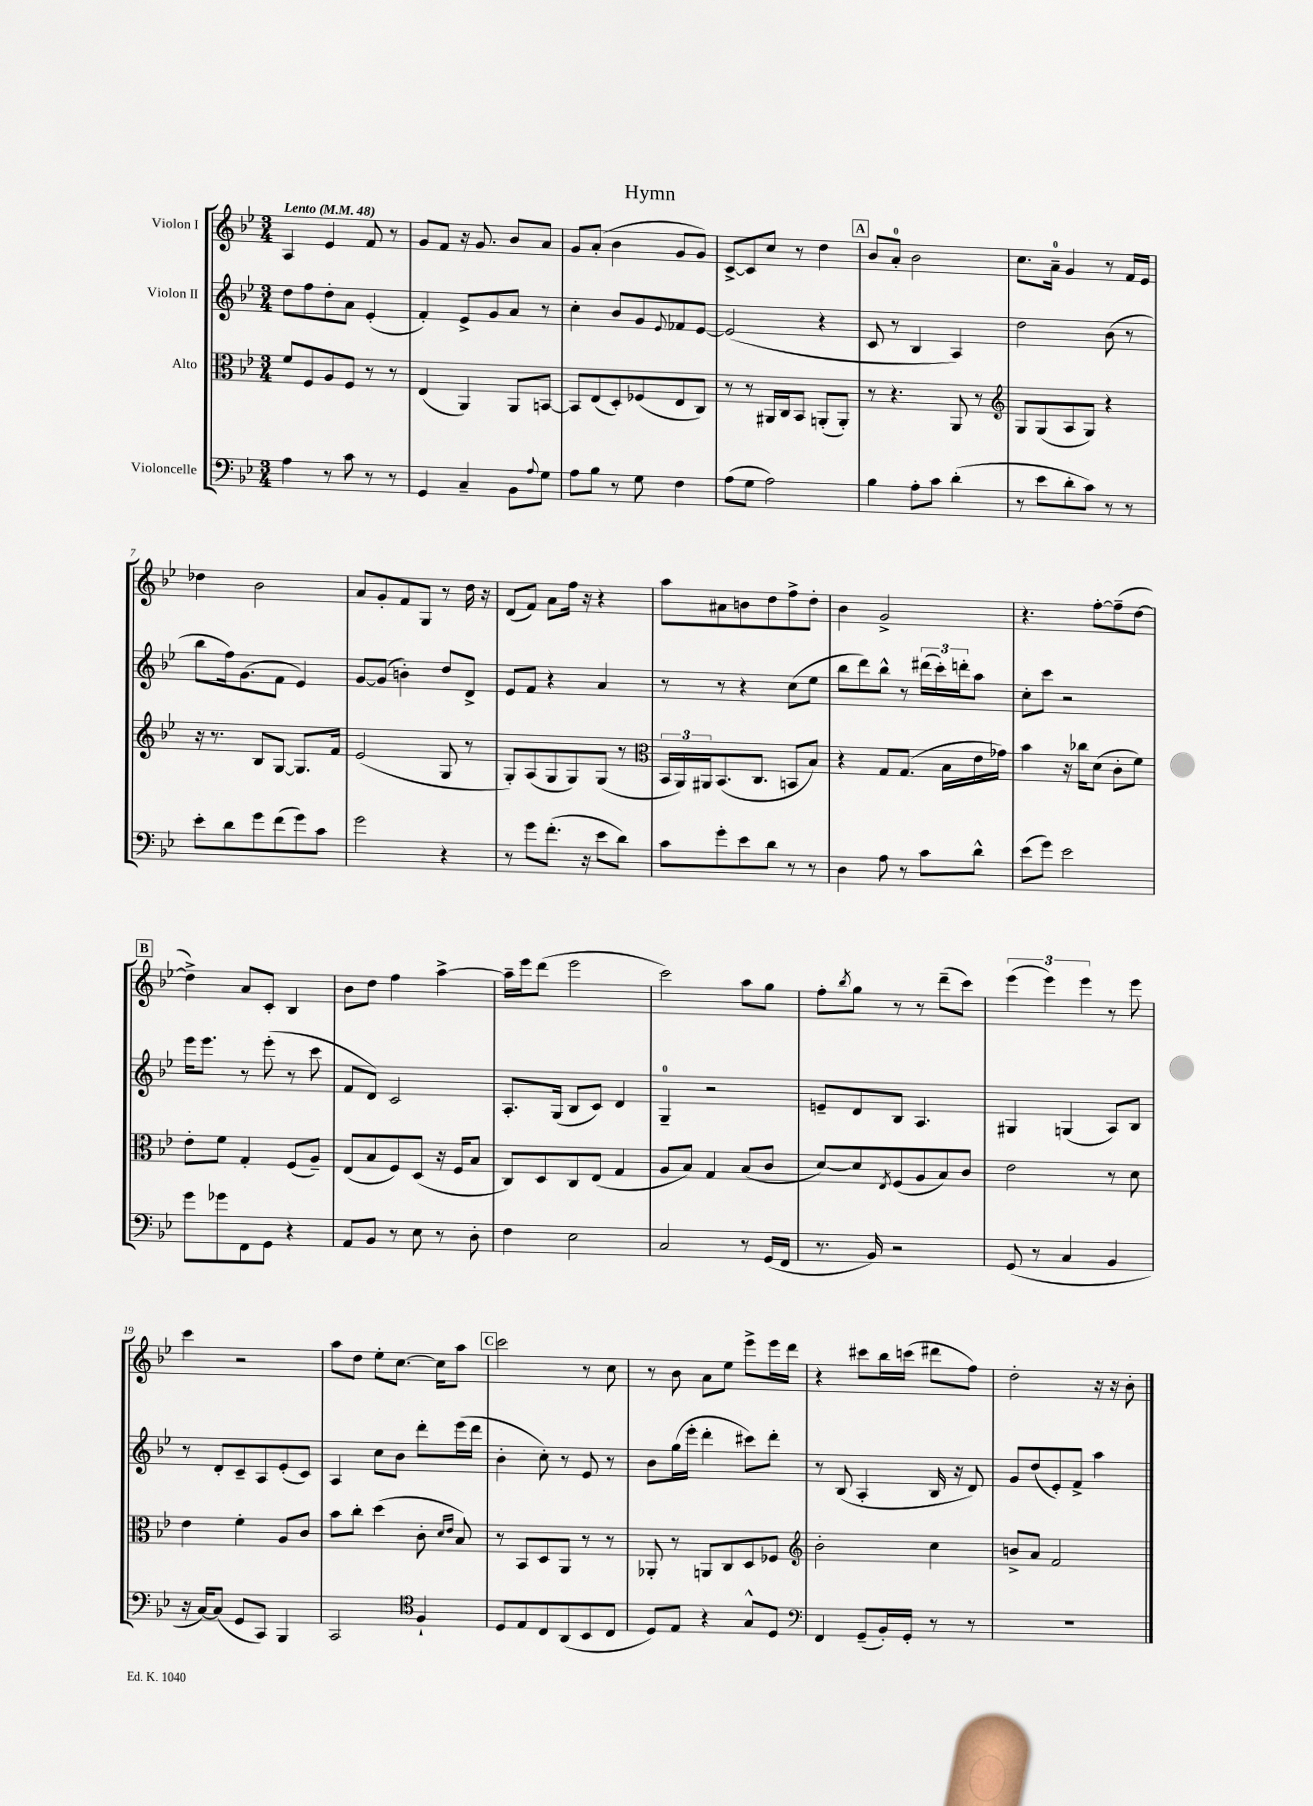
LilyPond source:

\header { title = "Hymn" }
<<
\new StaffGroup <<
\new Staff = "s0" \with { instrumentName = "Violon I" } {
    \clef treble \key bes \major \numericTimeSignature \time 3/4 \tempo "Lento" 4 = 48
    a4 ees'4 f'8 r8 |
    g'8 f'8 r16 g'8. bes'8 a'8 |
    g'8 a'8-.( bes'4 g'8 g'8) |
    c'8~-> c'8 c''8 r8 d''4 |
    \mark \markup { \box "A" } bes'8 a'8-0-. bes'2 |
    c''8. a'16-0-- g'4 r8 f'16 ees'16 |
    des''4 bes'2 |
    a'8 g'8-. f'8 g8 r8 d''16 r16 |
    d'8( f'8) a'8 f''16 r16 r4 |
    a''8 ais'8 b'8 d''8 f''8-> d''8-. |
    bes'4 g'2-> |
    r4. f''8~-. f''8--( d''8~ |
    \mark \markup { \box "B" } d''4->) a'8 c'8-. bes4 |
    bes'8 d''8 f''4 a''4~-> |
    a''16-- ees'''16 d'''8( ees'''2 |
    c'''2) a''8 g''8 |
    f''8-. \acciaccatura { bes''8 } g''8 r8 r8 d'''8--( c'''8) |
    \tuplet 3/2 { ees'''4( ees'''4) ees'''4 } r8 ees'''8 |
    c'''4 r2 |
    a''8 d''8 ees''8-. c''8.~ c''16 a''8 |
    \mark \markup { \box "C" } c'''2 r8 c''8 |
    r8 bes'8 a'8 ees''8 ees'''8-> ees'''16 d'''16 |
    r4 cis'''8 bes''16 c'''16( dis'''8 f''8) |
    d''2-. r16 r16 bes'8-. \bar "|." |
}
\new Staff = "s1" \with { instrumentName = "Violon II" } {
    \clef treble \key bes \major \numericTimeSignature \time 3/4
    d''8 f''8 d''8-. a'8 ees'4-.( |
    f'4-.) ees'8-> g'8 a'8 r8 |
    c''4-. bes'8 g'8 \appoggiatura { ees'8 } fes'8 ees'8~ |
    ees'2( r4 |
    \mark \markup { \box "A" } c'8 r8 bes4 a4) |
    d''2 bes'8( r8 |
    bes''8 f''16) g'8.( f'8 ees'4) |
    g'8~ g'8( b'4-.) d''8 d'8-> |
    ees'8 f'8 r4 a'4 |
    r8 r8 r4 c''8( ees''8 |
    bes''8 d'''8) bes''8-^ r8 \tuplet 3/2 { dis'''16( c'''16-.) d'''16-. } a''8 |
    c''8-. c'''8 r2 |
    \mark \markup { \box "B" } ees'''16 ees'''8. r8 ees'''8-.( r8 c'''8 |
    f'8 d'8) c'2 |
    a8.-. g16( bes8 c'8) d'4 |
    g4-0-- r2 |
    e'8-- d'8 bes8 a4. |
    gis4 g4( a8) bes8 |
    r8 d'8-. c'8-- a8 ees'8-.( c'8) |
    a4 c''8 bes'8 d'''8-. ees'''16( d'''16 |
    \mark \markup { \box "C" } bes'4-. c''8-.) r8 ees'8 r8 |
    bes'8 g''16( ees'''16-. d'''4-. cis'''8) d'''8-. |
    r8 bes8( a4-. bes16 r16 d'8) |
    g'8 d''8( ees'8-.) f'8-> a''4 \bar "|." |
}
\new Staff = "s2" \with { instrumentName = "Alto" } {
    \clef alto \key bes \major \numericTimeSignature \time 3/4
    f'8 f8 a8 f8 r8 r8 |
    ees4( a,4) a,8 b,8~ |
    b,8 ees8( d8-.) fes8( ees8 c8) |
    r8 r8 ais,16 c16 bes,8 a,8-.( a,8-.) |
    \mark \markup { \box "A" } r8 r4. a,8 r8 |
    \clef treble g8 g8( a8 g8) r4 |
    r16 r8. bes8 g8~ g8. f'16 |
    ees'2( g8 r8 |
    g8-.) a8( g8 g8) g8( r8 |
    \clef alto \tuplet 3/2 { bes,16 a,16) ais,16 } bes,8.( c8. b,8 bes8) |
    r4 g8 g8.( bes16 ees'16 ges'16) |
    bes'4 r16 ces''16 d'8( c'8-. f'8) |
    \mark \markup { \box "B" } ees'8-. f'8 g4-. f8( a8--) |
    ees8( bes8 f8) d8( r16 f16 bes8 |
    c8) d8 c8 ees8( g4 |
    a8 bes8) g4 bes8( c'8 |
    d'8~) d'8 \acciaccatura { ees8 } f8( a8 bes8) c'8 |
    ees'2 r8 d'8 |
    ees'4 f'4-. a8 c'8 |
    bes'8 c''8-. d''4( c'8-. \grace { d'16 ees'16 } bes8) |
    \mark \markup { \box "C" } r8 bes,8 d8 a,8 r8 r8 |
    aes,8-. r8 a,8 c8 d8 fes8 |
    \clef treble bes'2-. c''4 |
    b'8-> a'8 f'2 \bar "|." |
}
\new Staff = "s3" \with { instrumentName = "Violoncelle" } {
    \clef bass \key bes \major \numericTimeSignature \time 3/4
    a4 r8 c'8 r8 r8 |
    g,4 c4-- bes,8 \appoggiatura { a8 } g8 |
    a8 bes8 r8 g8 f4 |
    a8( g8 a2) |
    \mark \markup { \box "A" } bes4 a8-. c'8 d'4-.( |
    r8 ees'8 d'8-. c'8) r8 r8 |
    ees'8-. d'8 g'8 f'8( g'8) c'8 |
    g'2 r4 |
    r8 g'8 f'8.-.( r16 ees'8 d'8) |
    c'8 g'8-. ees'8 d'8 r8 r8 |
    d4 a8 r8 c'8 d'8-^ |
    ees'8( g'8) ees'2 |
    \mark \markup { \box "B" } g'8 ges'8 f,8 g,8 r4 |
    a,8 bes,8 r8 ees8 r8 d8-. |
    f4 ees2 |
    c2 r8 g,16( f,16 |
    r8. bes,16) r2 |
    g,8( r8 c4 bes,4 |
    r16 c16~) c8( g,8 c,8) bes,,4 |
    c,2 \clef tenor f4-! |
    \mark \markup { \box "C" } d8 ees8 c8 a,8( bes,8 c8 |
    d8) ees8 r4 g8-^ d8 |
    \clef bass f,4 g,8--( bes,16-.) g,16-. r8 r8 |
    R2. \bar "|." |
}
>>
>>
